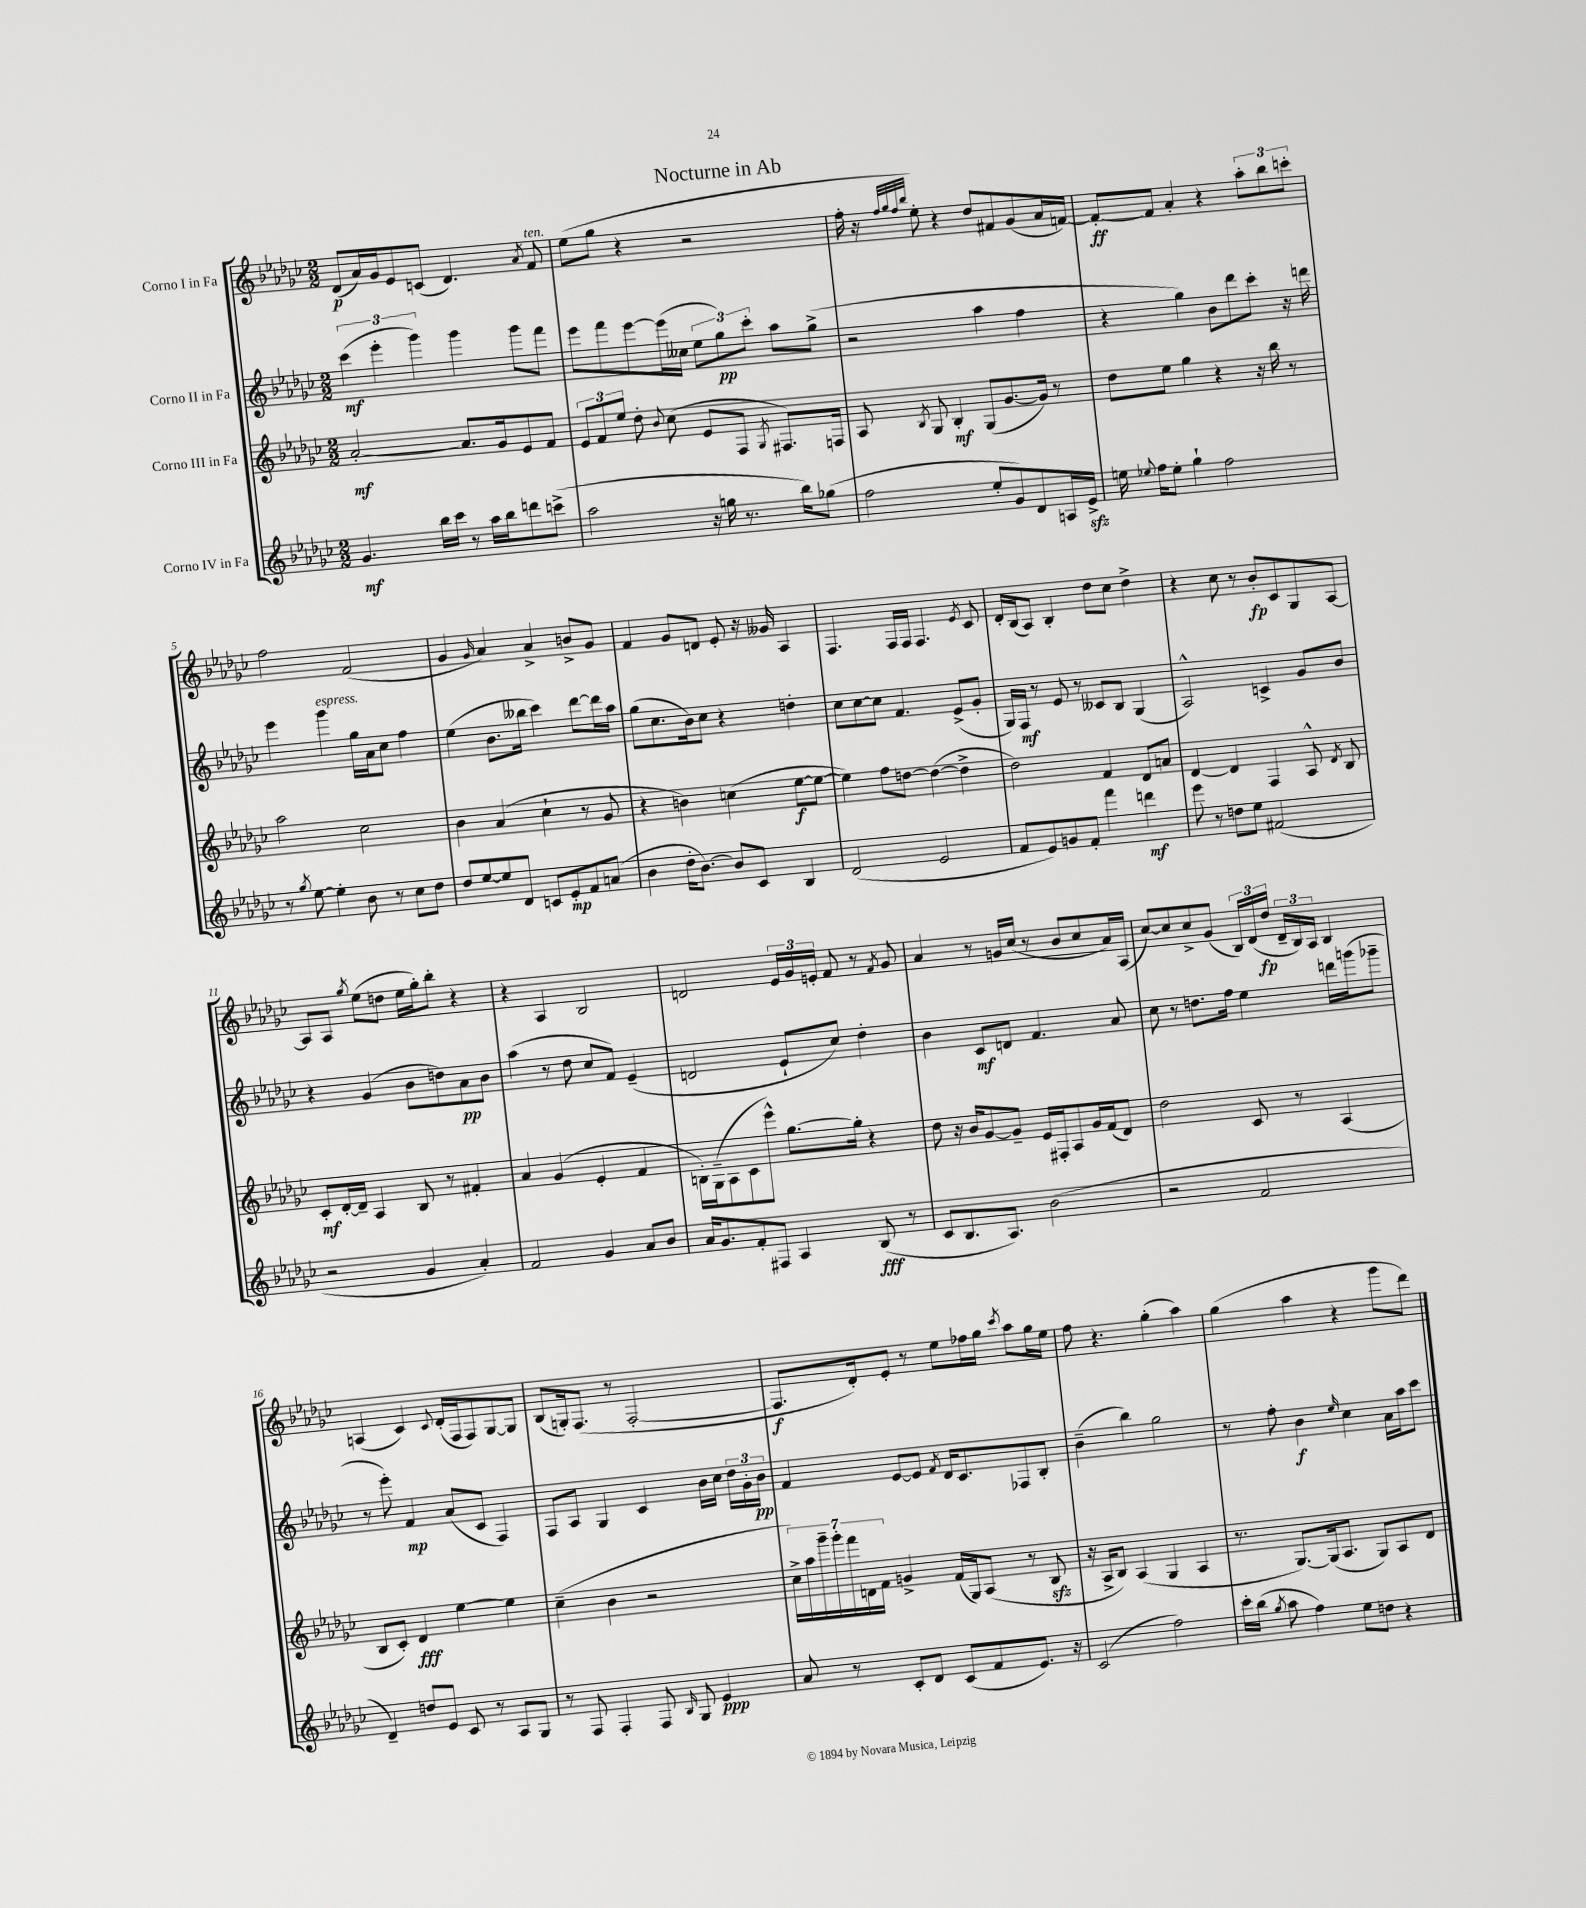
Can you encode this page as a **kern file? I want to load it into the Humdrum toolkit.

**kern	**kern	**kern	**kern
*staff4	*staff3	*staff2	*staff1
*clefG2	*clefG2	*clefG2	*clefG2
*k[b-e-a-d-g-c-]	*k[b-e-a-d-g-c-]	*k[b-e-a-d-g-c-]	*k[b-e-a-d-g-c-]
*M2/2	*M2/2	*M2/2	*M2/2
4.g-/	[2a-'/	(6ccc-\	(8d-/L
.	.	.	16a-/L)
.	.	6eee-'\	.
.	.	.	16g-/J
.	.	.	8e-/
.	.	6ggg-\)	.
16bb-\LL	.	.	(8c/J
16ccc-\JJ	.	.	.
8r	8.a-/]L	4ggg-\	4.d-/)
16aa-\LL	.	.	.
16bb-\J	16g-/k	.	.
8ddd\	8e-/	8ggg-\L	.
.	.	.	8qa-/
(8ccc^\J	8f/J	8fff\J	8f/
=	=	=	=
2aa-\	12e-/L	8eee-\L	(8ee-\L
.	12f/	.	.
.	.	8fff\	8gg-\J
.	12ee-/J	.	.
.	8dd-'\	[8eee-\	4r
.	8qqb-/	.	.
.	(8cc-\	(16eee-\]L	.
.	.	16cc--\JJ	.
16r	8e-/L	12ee-\L	2r
16gg\	.	.	.
.	.	12gg-\)	.
8.r	8F/J	.	.
.	.	12ccc-'\J	.
.	8qG-/	.	.
.	8.F#/L)	8aa-\L	.
16bb-\LK)	.	.	.
(8gg-\J	.	(8gg-^\J	.
.	16F/Jk	.	.
=	=	=	=
2ff\	8A-/	2r	16ff'\
.	.	.	16r
.	.	.	32qqff/LLL
.	.	.	32qqgg-/
.	.	.	32qqff/
.	8qB-/	.	32qqbb-/JJJ
.	8G-/	.	8ee-'\)
.	4B-'/	.	4r
8ee-'/L	(8G-/L	4aa-\	8dd-/L
8g-/)	[8.g-/	.	8f#/
8d-/	.	4ff\	(8g-/
.	16g-/]Jk)	.	.
16A/L	8r	.	16a-/L
16e-^/JJ	.	.	[16f/JJ)
=	=	=	=
16ee\	8dd-\L	4r	8f'/_L
8qqee-/	.	.	.
16ff\LK	.	.	.
8ee-'\J	8ee-\J	.	8f/]J
4gg-`\	4gg-\	4gg-\)	4a-'/
2ff\	4r	8b-\L	4r
.	.	8ddd-\	.
.	16r	8ccc-'\J	12aa-'\L
.	16bb-\	.	.
.	.	.	12bb-\
.	8r	16r	.
.	.	.	12ccc'\J
.	.	16ddd\	.
=	=	=	=
8r	2aa-\	4eee-\	2ff\
8qgg-/	.	.	.
[8ee-\	.	.	.
4ee-'\]	.	4ggg-\	.
8b-\	2cc-\	16gg-\LL	(2f/
.	.	16a-\J	.
8r	.	8cc-\J	.
8cc-\L	.	4ff\	.
8dd-\J	.	.	.
=	=	=	=
8dd-/L	4b-\	(4ee-\	4g-/
[8ee-/	.	.	.
.	.	.	16qqg-/
8ee-/]	(4a-/	8.b-\L	4a-/)
8d-/J	.	.	.
.	.	16bb--\Jk	.
8c/L	4cc-`\	4ccc-\)	4a-^/
8e-'/	.	.	.
8f/	8r	[8ddd-\L	8b^/L
(8a/J	8g-/	16ddd-\]L	8g-/J
.	.	16aa-\JJ	.
=	=	=	=
4b-\	4r	(8gg-\L	4f/
.	.	8.cc-\	.
16dd-'\LK	4b\)	.	8g-/L
[8.b-\J)	.	16b-\k)	.
.	.	8cc-\J	8d/J
8b-/]L	(4cc\	4r	8e-'/
8c-/J	.	.	16r
.	.	.	16g--/
4B-/	[8ee-\L	4dd'\	4A-/
.	8ee-\_J	.	.
=	=	=	=
(2d-/	4ee-\])	8cc-\L	4.F/
.	.	[8cc-\	.
.	8ff\L	8cc-\]J	.
.	[8dd\J	4.f/	16F/LL
.	.	.	16F/JJ
2e-/	(4dd\_	.	4.F/
.	4dd^\]	(8e-^/L	.
.	.	.	8qe-/
.	.	8g-'/J	8c-/
=	=	=	=
8f/L	2dd-\)	16G-/LL)	16d-'/LL
.	.	16F/JJ	(16B-/J
8e-/)	.	8r	8A-/J)
8g/	.	8e-/	4B-'/
8f'/J	.	8r	.
4fff\	4f/	8c--/L	8dd-\L
.	.	8B-/J	8cc-\J
4ddd\	8d-/L	(4G-/	4dd-^\
.	8a/J	.	.
=	=	=	=
8eee-\	[4d-/	2A-^^/)	4r
8r	.	.	.
8dd\L	4d-/]	.	8cc-\
8ee-\J	.	.	8r
(2f#/	4F/	4c^/	8b-'/L
.	.	.	8c-/
.	8A-^^/	8g-/L	8G-/
.	8qd-/	.	.
.	8B-/	8b-/J	[8A-/J
=	=	=	=
2r	8c-'/L	4r	8A-/]L
.	[16d-'/L	.	8A-/J
.	16d-~/]JJ	.	.
.	.	.	8qgg-/
.	4A-/	(4g-/	(8ee-\L
.	.	.	8dd\J
4g-/	8B-/	8b-\L	16ee-\LL
.	.	.	16gg-'\J)
.	8r	8dd\)	8bb-'\J
4a-'/)	4f#'/	8a-\	4r
.	.	8b-\J	.
=	=	=	=
2f/	4a-/	(4aa-\	4r
.	(4g-/	8r	4A-/
.	.	8dd-\	.
4g-/	4e-'/	8cc-/L	2B-/
.	.	8f/J)	.
8a-/L	4f/	(4e-~/	.
8b-/J	.	.	.
=	=	=	=
16a-/LK	16B'\LL)	2d/	2d/
8.g-/	(16G-~\J	.	.
.	8A-\	.	.
8f'/	8c-\	.	.
8F#/J	8eee-^^\J)	.	.
4A-/	[8.gg-\L	8e-`/L	24e-/LL
.	.	.	24g-/
.	.	.	24e'/JJ
.	.	8cc-/J)	8f/
.	16gg-'\]Jk	.	.
(8B-/	4r	4dd-'\	8r
.	.	.	8qf/
8r	.	.	8g-/
=	=	=	=
8c-/L	8dd-\	4b-\	4a-/
8.B-/	16r	.	.
.	16b-/LK	.	.
.	[8g-/	8c-/L	8r
8.A-/J)	.	.	.
.	8g-~/]J	8d/J	16g/LL
.	.	.	(16cc-/JJ
(2b-\	16e-/LL	4.f/	8r
.	16F#'/J	.	.
.	8A-/	.	8b-/L
.	16g-/L	.	8cc-/
.	(16f/J	.	.
.	8d-/J)	8a-/	16a-/L)
.	.	.	(16A-/JJ
=	=	=	=
2r	2dd-\	8cc-\	[8cc-/L)
.	.	8r	8cc-/]
.	.	8.dd\L	8cc-^/
.	.	.	(8g-/J
.	.	16ff\Jk	.
2f/	8c-/	4ee-\	24B-/LL)
.	.	.	(24d-/
.	.	.	24dd-/JJ
.	8r	.	24d-~/LL
.	.	.	24B-/)
.	.	.	24A-/JJ
.	(4A-/	16ddd\LL	4B-/
.	.	(16ggg\J	.
.	.	8ggg-~\J	.
=	=	=	=
4d-~/)	8B-/L	8r	(4A/
.	8c-'/J)	8eee-'\)	.
8dd/L	4d-/	4f/	4c-/)
8e-/J	.	.	.
.	.	.	8qqc-/
8c-/	[4ee-\	(8a-/L	(16d-'/LL
.	.	.	16F/J
8r	.	8c-/J	8F/)
8A-/L	4ee-\]	4F/)	[8G-/
8G-/J	.	.	8G-/]J
=	=	=	=
8r	(4cc-~\	8F/L	(8B-/L
8F/	.	8A-/J	16G'/k)
.	.	.	(8.F/J
4F'/	4b-\	4G-/	.
.	.	.	8r
8F/	2r	4c-/	[2F'/
16qqB-/	.	.	.
8G-/	.	.	.
4e-/	.	16b-\LL	.
.	.	16cc-\JJ	.
.	.	24dd-\LL	.
.	.	24g-'\	.
.	.	24b-\JJ	.
=	=	=	=
8a-/	28cc-^\LL)	4f/	8.F/]L
.	28aa-\	.	.
.	28ggg-~\	.	.
.	28ggg-'\	.	.
8r	.	.	.
.	28fff\	.	.
.	28d\	.	.
.	.	.	16d-'/k)
.	28f\JJ	.	.
8c-'/L	4g^/	[8e-/L	8e-'/J
8d-/J	.	8e-/]J	8r
.	.	8qf/	.
(8c-/L	(16f/LL	16d-/LK	8ee-\L
.	16G-/J)	8.c-/	.
8f/	(8A-/J	.	16ff-\L
.	.	.	16gg-\JJ
.	.	.	8qccc-/
8.e-/J)	8r	8F-/	8aa-\L
.	8B-/	8B-'/J	16gg-\L
16r	.	.	16ee-\JJ
=	=	=	=
(2c-/	16r	(4b-~\	8ff\
.	16A-^/LK	.	.
.	8B-/J)	.	4.r
.	(4A-/	4bb-\)	.
2ff\)	4G-/	2gg-\	(4gg-'\
.	4A-/	.	4aa-\)
=	=	=	=
16ccc-'\LL	8.r	8r	(4gg-\
(16bb-\JJ	.	.	.
8qgg-/	.	.	.
8aa-\	.	8ff'\	.
.	[8.G-/L)	.	.
4ff\)	.	4b-\	4aa-\
.	(16G-/]k	.	.
.	8.A-/J	.	.
.	.	16qqee-/	.
8ee-\L	.	4cc-\	4r
8dd\J	8G-/L)	.	.
4r	8A-/	16a-\LL	8ggg-\L
.	.	16aa-\J	.
.	8d-/J	8ccc-\J	8ddd-\J)
==	==	==	==
*-	*-	*-	*-
